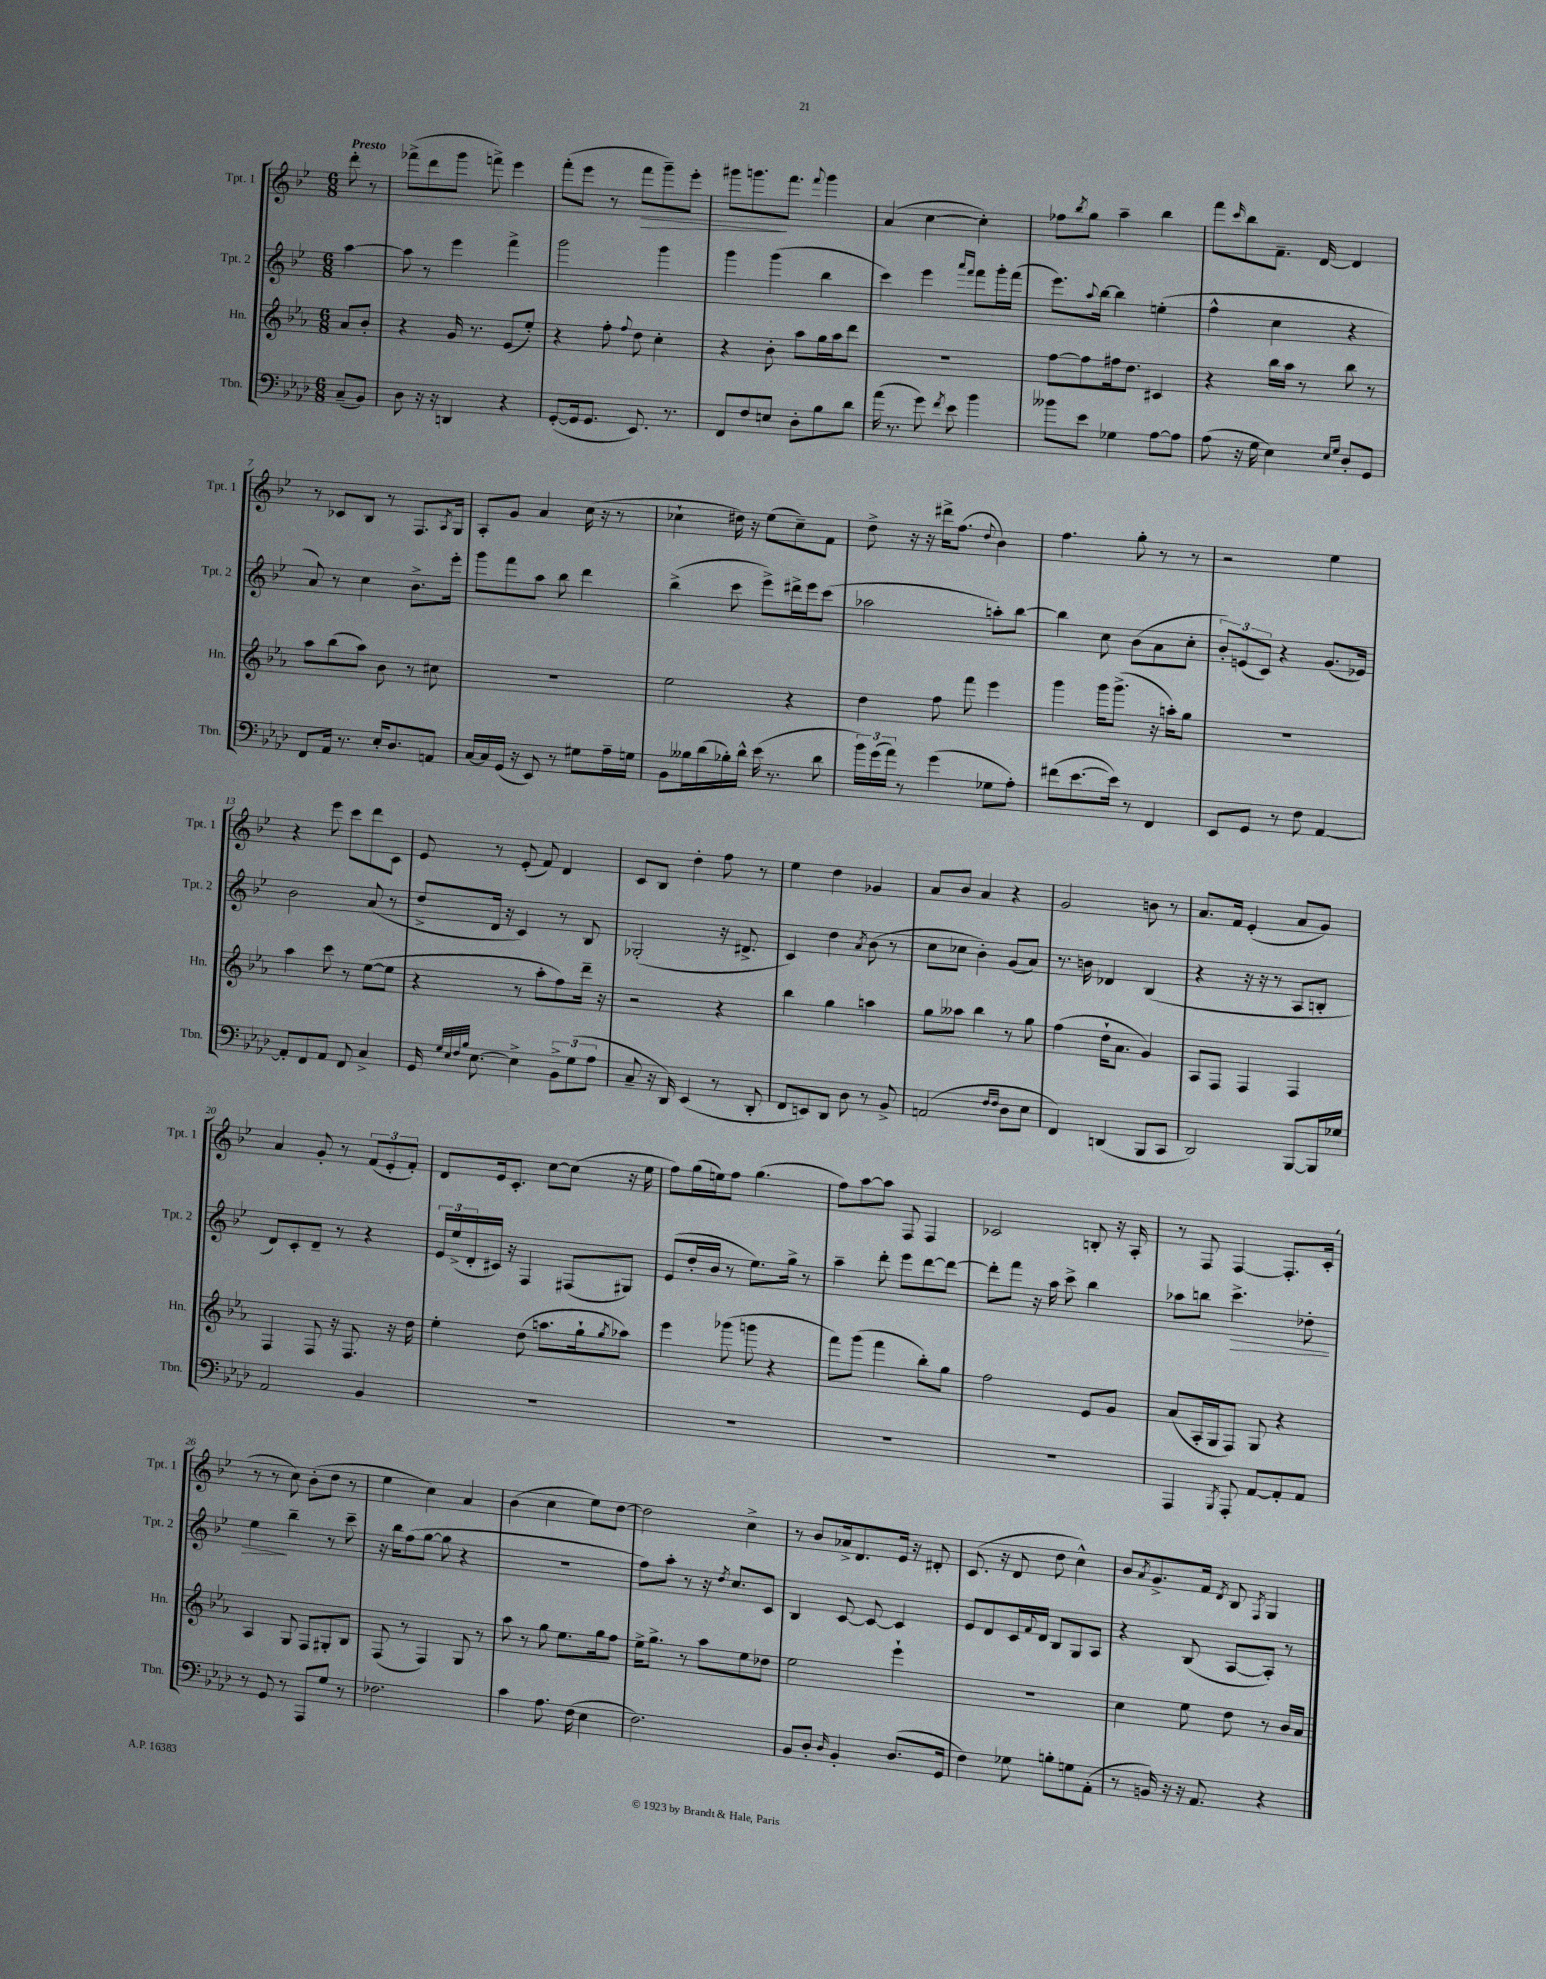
<<
\new StaffGroup <<
\new Staff = "s0" \with { instrumentName = "Tpt. 1" shortInstrumentName = "Tpt. 1" } {
    \clef treble \key bes \major \numericTimeSignature \time 6/8 \partial 4 \tempo "Presto"
    d'''8-. r8 |
    fes'''8->( d'''8 g'''8 f'''8->) ees'''4 |
    f'''8-.( ees'''8 r8 f'''8\> g'''8--) ees'''8-. |
    gis'''8 g'''8.\! f'''8. \appoggiatura { f'''8 } g'''4 |
    a'4( c''4~ c''4-.) |
    fes''8 \acciaccatura { bes''8 } g''8 a''4-- bes''4 |
    f'''8 \grace { c'''16 } bes''8 f'8.-- d'16~ d'4 |
    r8 ces'8 bes8 r8 f8. \acciaccatura { a8 } g16 |
    a8-. g'8 a'4 c''16( r16 r8 |
    ces''4-! dis''16) r16 ees''8( ces''8--) f'8 |
    d''8-> r16 r16 dis'''16-> f''8.( \appoggiatura { d''8 } bes'4) |
    f''4. g''8-. r8 r8 |
    r2 ees''4 |
    r4 ees'''8 c'''8 d'''8 c'8 |
    ees'8 r8 ees'8-.( f'8) d'4 |
    c'8 bes8 d''4-. f''8 r8 |
    ees''4 d''4 ges'4 |
    a'8 bes'8 a'4 r4 |
    g'2 b'8 r8 |
    a'8. f'16 ees'4-.( a'8 g'8) |
    a'4 g'8-. r8 \tuplet 3/2 { f'8( ees'8-. f'8-.) } |
    d'8 ees'16 c'8.-. c''8~ c''8( r16 ees''16 |
    f''8) g''16( e''16) f''8 g''4.( |
    f''8) a''8~ a''8 f8 f4 |
    ces'2 b8-. r16 a16-. |
    r8 f8 f4~ f8.-. c'16-.( |
    r8 r8 c''8) bes'8-.( d''8 r8 |
    ees''4 c''4) a'4 |
    bes'4( c''4 ees''8) d''8~ |
    d''2 c''4-> |
    r8 bes'8 aes'16-> d'8. ees'16 r16 dis'8-. |
    c'8.( r16 d'8 d''8 c''4-^) |
    bes'8 \acciaccatura { a'8 } g'8.-> f'16 \acciaccatura { d'8 } bes8 \acciaccatura { f8 } g4 \bar "|." |
}
\new Staff = "s1" \with { instrumentName = "Tpt. 2" shortInstrumentName = "Tpt. 2" } {
    \clef treble \key bes \major \numericTimeSignature \time 6/8 \partial 4
    a''4~ |
    a''8 r8 ees'''4 f'''4-> |
    g'''2 g'''4 |
    g'''4 g'''4( bes''4 |
    c'''4) ees'''4 \grace { a'''16 f'''16 } f'''8 g'''16-. f'''16( |
    ees'''8.) \appoggiatura { a''8 } bes''16~ bes''4 e''4-.( |
    f''4-^ c''4 r4 |
    a'8) r8 c''4 bes'8.-> ees'''16-. |
    g'''8 f'''8 a''8 bes''8 d'''4 |
    bes''4->( c'''8 ees'''8->) dis'''16-> ees'''16 c'''8( |
    aes''2 a''8-.) bes''8~ |
    bes''4 c''8 bes'8( a'8 c''8-. |
    \tuplet 3/2 { bes'8-.) e'8( c'8) } r4 g'8.( ees'16) |
    bes'2 a'8( r8 |
    d''8-> d'16 r16 c'4) r8 bes8 |
    ges2-.( r16 dis'8.-> |
    c'4) d''4 \acciaccatura { a'8 } bes'8( r8 |
    c''8 ces''8 bes'4-.) g'8( a'8) |
    r8. b'16 des'4 bes4( |
    r4 r16 r16 r8 a8 b8-. |
    d'8) c'8-. d'8-- r8 r4 |
    \tuplet 3/2 { ees'16 ees''16->( d'16-. } cis'16) r16 f4 fis8( gis8) |
    ees'8( d''16-. bes'16 r8 ees''8.) g''16-> r8 |
    a''4-- d'''8-. ees'''8 d'''8~ d'''8~ |
    d'''8-. f'''8 r16 a''16 c'''8-> bes''4 |
    aes''8 b''8 c'''4.->\> des''8-. |
    ees''4\! bes''4-- r8 c'''8-- |
    r16 bes''16 f''8( g''8~ g''8 r4 |
    R2. |
    f''8) a''8-. r8 r16 \acciaccatura { d''8 } c''8. c'8 |
    bes4 c'8~ c'8~ c'4 |
    ees'8 d'8 c'16 \appoggiatura { f'8 } d'16 bes8 g8 a8 |
    r4 bes8( a8~ a8-.) r8 \bar "|." |
}
\new Staff = "s2" \with { instrumentName = "Hn." shortInstrumentName = "Hn." } {
    \clef treble \key ees \major \numericTimeSignature \time 6/8 \partial 4
    aes'8 bes'8-. |
    r4 g'16 r8. ees'8( ees''8-.) |
    r4 f''8-. \appoggiatura { f''8 } d''8 c''4-. |
    r4 bes'8-. aes''8 g''16 aes''16 d'''8 |
    R2. |
    f''8~ f''8 fis''16 d''8. cis'4 |
    r4 bes''16 aes''16 r8 bes''8 r8 |
    aes''8 bes''8( aes''8) bes'8 r8 cis''8 |
    R2. |
    ees''2 r4 |
    d''4 f''8 f'''8 ees'''4 |
    g'''4 g'''16 g'''8.->( r16 a''16-.) g''8 |
    R2. |
    aes''4 c'''8 r8 ees''8~( ees''8 |
    r4 r8 aes''8-. f''8) d'''16-- r16 |
    r2 r4 |
    bes''4 g''4 a''4 |
    g''8 aeses''8 bes''4 r8 g''8 |
    f''4( d''16-! aes'8. g'4) |
    aes8 f8 f4 f4 |
    f4 f8 r16 f8. r16 d''16 |
    ees''4-. d''8( a''8. g''16-! \acciaccatura { g''8 } aes''8) |
    ees'''4 ges'''8( g'''8 r4 |
    f'''8) g'''8( f'''4 bes''8-.) g''8 |
    f''2 ees'8 g'8 |
    aes'8( aes16-. g16 f8) g8 r4 |
    aes4 g8 f8 gis8-. bes8 |
    f8( r8 f4) g8 r8 |
    aes''8 r8 g''8 ees''8. g''16 f''8 |
    ees''16-> g''8.-> r8 aes''8 ees''8 des''8 |
    ees''2 ees'''4-! |
    R2. |
    c''4 ees''8 d''8 r8 bes'16 aes'16 \bar "|." |
}
\new Staff = "s3" \with { instrumentName = "Tbn." shortInstrumentName = "Tbn." } {
    \clef bass \key aes \major \numericTimeSignature \time 6/8 \partial 4
    c8--( bes,8) |
    des8 r16 r16 d,4 r4 |
    g,8~-.( g,16 g,8. ees,8.) r8. |
    f,8 f8 e8 des8-. bes8 des'8 |
    aes'16( r8. g'8) \acciaccatura { f'8 } ees'8 bes'4 |
    beses'8 ees'8 ges4 aes8~ aes8 |
    aes8( r16 g16 ees4) \grace { ees16 g16 } des8-. g,8 |
    f,8 aes,16 r8. ees16-. des8. a,8 |
    c16~ c16 g,16( r16 ees,8) r8 gis8 aes16-- g16 |
    bes,8 beses16 des'16( bes16-.) des'16-^ ees'16( r8. des'8 |
    \tuplet 3/2 { bes'16) g'16( aes'16) } r8 g'4( ges8 aes8-.) |
    fis'8( ees'8.~ ees'16) r8 f,4 |
    ees,8 g,8 r8 f8 aes,4~ |
    aes,8-. f,8 aes,8 f,8 c4-> |
    g,16 \grace { g32 ees32 f32 bes32 } ees8.~ ees4-> \tuplet 3/2 { bes,8-> g8( aes8 } |
    c8-- r16 des,16) ees,4( r8 des,8-. |
    f,8 e,8) des,8 des8 r8 bes,8-> |
    a,2( \grace { f16 f16 } des8 ees8 |
    f,4) d,4( bes,,8 c,8 |
    des,2) bes,,8~ bes,,16 ges16 |
    aes,2 bes,4 |
    R2. |
    R2. |
    R2. |
    R2. |
    aes,,4 \acciaccatura { bes,,8 } aes,,8-. aes,8~ aes,8-. aes,8 |
    r8 g,8 r8 aes,,8 g8 r8 |
    fes2. |
    c'4 aes8. f16( ees4 |
    f2.) |
    bes,8 des8-. \grace { des16 } bes,4-. des8.( g,16 |
    f4) ges8 b8-. g8 aes,8-.( |
    r8 b,16) r16 r16 aes,8. r4 \bar "|." |
}
>>
>>
